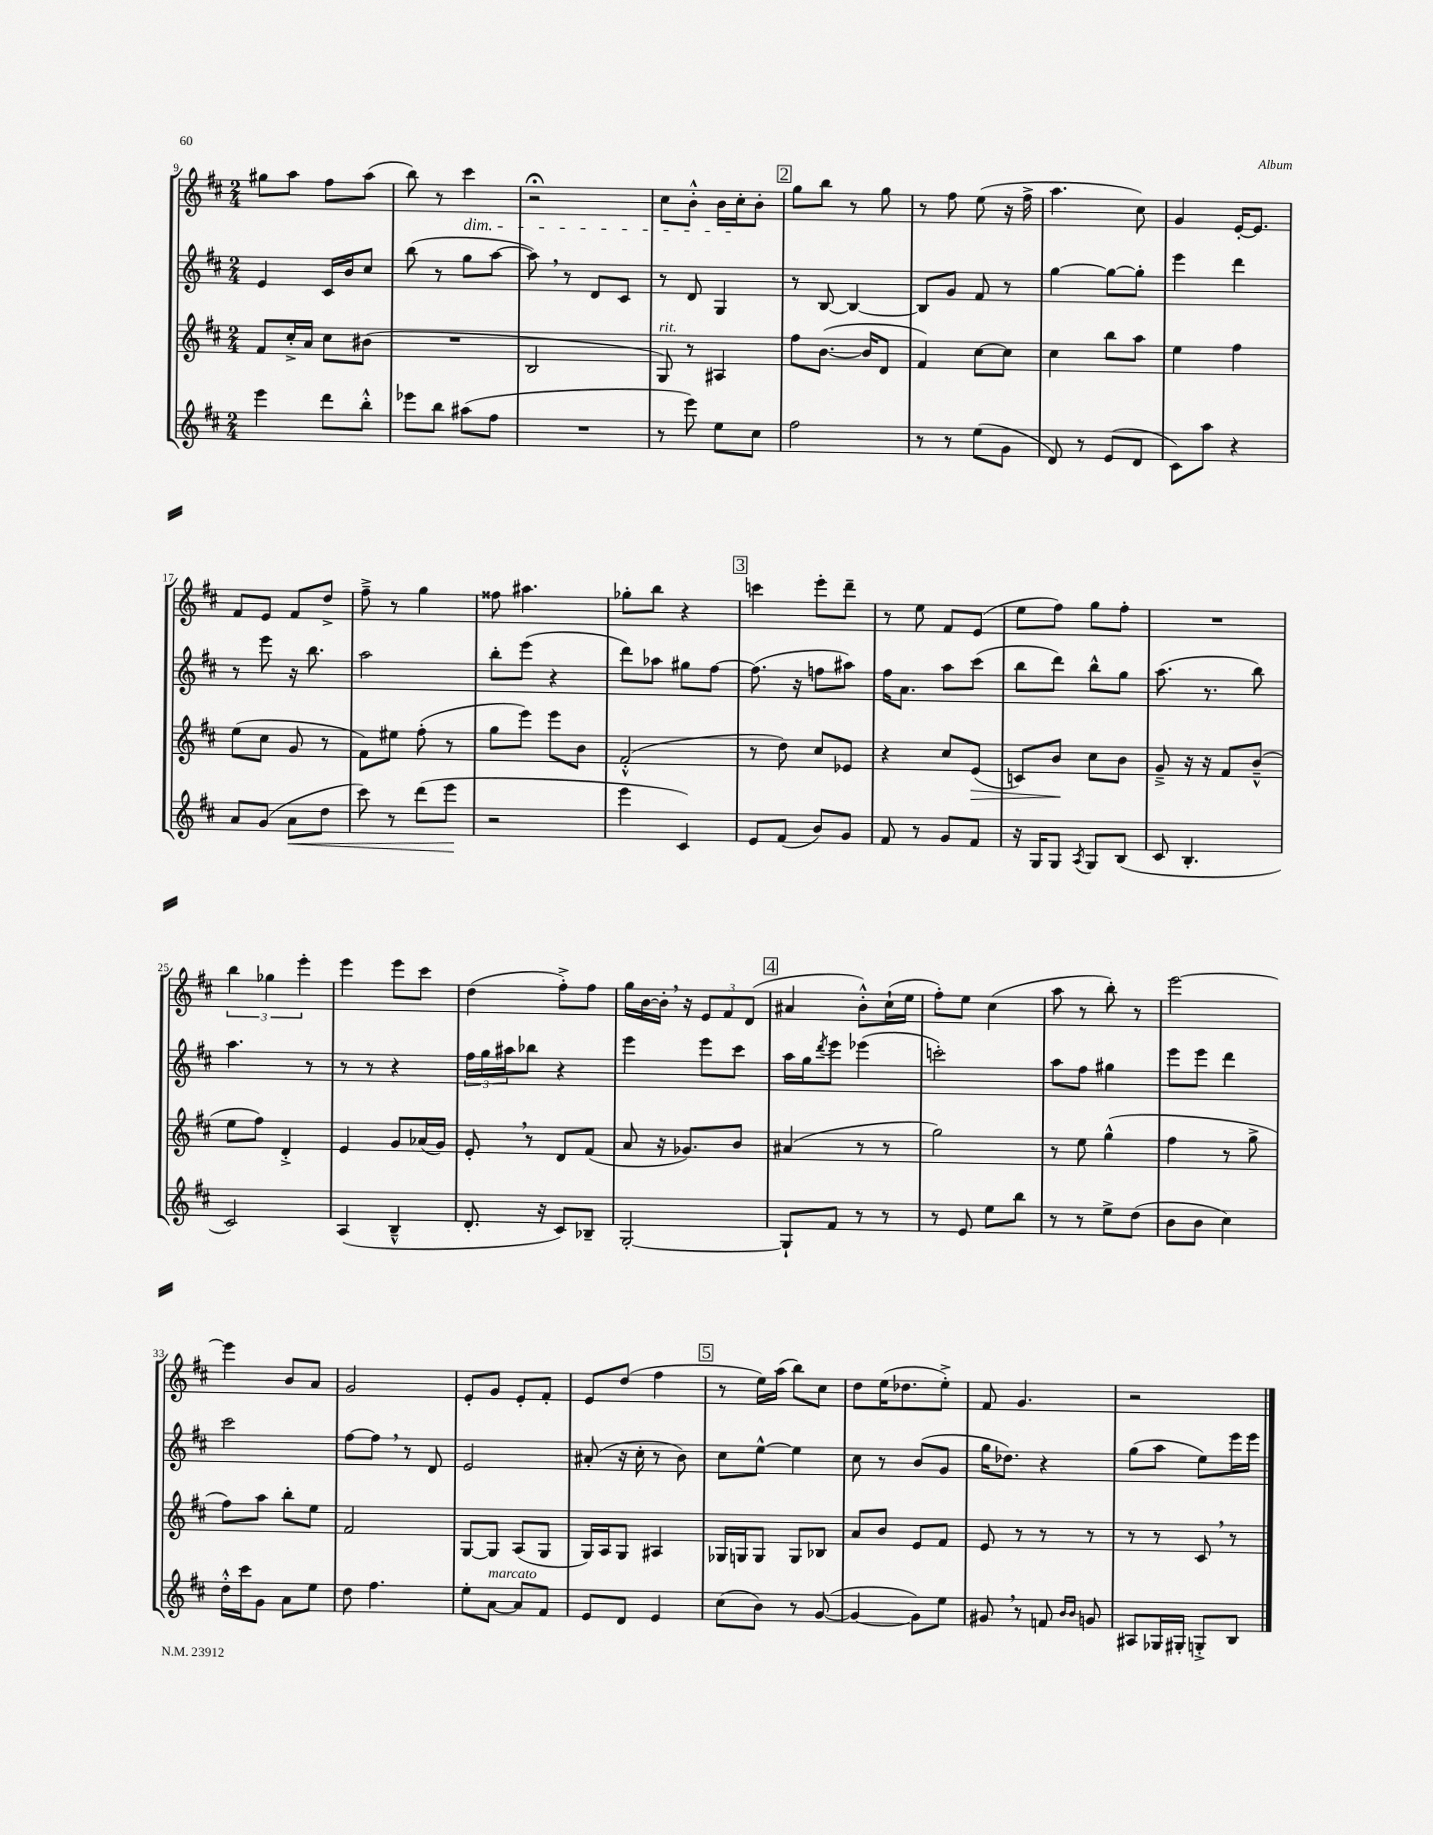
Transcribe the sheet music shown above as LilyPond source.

<<
\new StaffGroup <<
\new Staff = "s0" {
    \clef treble \key d \major \numericTimeSignature \time 2/4
    gis''8 a''8 fis''8 a''8( |
    b''8) r8 cis'''4\dim |
    r2\fermata |
    cis''8 b'8-.-^ b'16 cis''16-.\! b'8-. |
    \mark \markup { \box "2" } g''8 b''8 r8 g''8 |
    r8 fis''8 e''8( r16 fis''16-> |
    a''4. cis''8) |
    g'4 e'16~-. e'8. |
    fis'8 e'8 fis'8 d''8-> |
    fis''8---> r8 g''4 |
    fisis''8 ais''4. |
    ges''8-. b''8 r4 |
    \mark \markup { \box "3" } c'''4 e'''8-. d'''8-- |
    r8 e''8 fis'8 e'8( |
    e''8 fis''8) g''8 fis''8-. |
    R2 |
    \tuplet 3/2 { b''4 ges''4 e'''4-. } |
    e'''4 e'''8 cis'''8 |
    d''4( fis''8-.->) fis''8 |
    g''16 b'16~ b'16-. \breathe r16 \tuplet 3/2 { e'8 fis'8 d'8( } |
    \mark \markup { \box "4" } ais'4 b'8-.-^) cis''16-!( e''16 |
    fis''8-.) e''8 cis''4( |
    a''8 r8 b''8-.) r8 |
    e'''2~ |
    e'''4 b'8 a'8 |
    g'2 |
    e'8-. g'8 e'8-. fis'8-. |
    e'8 d''8( fis''4 |
    \mark \markup { \box "5" } r8 e''16) a''16( b''8) cis''8 |
    d''8 e''16( des''8. e''8-.->) |
    fis'8 g'4. |
    r2 \bar "|." |
}
\new Staff = "s1" {
    \clef treble \key d \major \numericTimeSignature \time 2/4
    e'4 cis'16 b'16 cis''8 |
    b''8( r8 g''8 a''8~ |
    a''8) \breathe r8 d'8 cis'8 |
    r8 d'8 g4 |
    \mark \markup { \box "2" } r8 b8~ b4~ |
    b8 g'8 fis'8 r8 |
    g''4~ g''8~ g''8-. |
    e'''4 d'''4 |
    r8 e'''8 r16 b''8. |
    a''2 |
    b''8-. e'''8( r4 |
    d'''8) aes''8 gis''8 fis''8~ |
    \mark \markup { \box "3" } fis''8.( r16 f''8 ais''8) |
    fis''16 a'8. a''8 cis'''8( |
    b''8 d'''8) b''8-^ g''8 |
    a''8.( r8. b''8) |
    a''4. r8 |
    r8 r8 r4 |
    \tuplet 3/2 { fis''16 g''16 ais''16 } bes''8 r4 |
    e'''4 e'''8 cis'''8 |
    \mark \markup { \box "4" } a''16 g''16 \acciaccatura { d'''8 } e'''8 ees'''4( |
    c'''2-.) |
    a''8 fis''8 gis''4 |
    e'''8 e'''8 d'''4 |
    cis'''2 |
    fis''8~ fis''8 \breathe r8 d'8 |
    e'2 |
    ais'8-.( r16 cis''16-. r8 b'8) |
    \mark \markup { \box "5" } cis''8 e''8~-^ e''4 |
    cis''8 r8 b'8( g'8 |
    g''16 des''8.) r4 |
    g''8( a''8 e''8) e'''16 e'''16 \bar "|." |
}
\new Staff = "s2" {
    \clef treble \key d \major \numericTimeSignature \time 2/4
    fis'8 cis''16-.-> a'16 cis''8 bis'8( |
    R2 |
    b2 |
    g8^\markup { \italic "rit." }) r8 ais4 |
    \mark \markup { \box "2" } fis''8 b'8.~( b'16 d'8 |
    fis'4) cis''8~ cis''8 |
    cis''4 b''8 a''8 |
    e''4 fis''4 |
    e''8( cis''8 g'8 r8 |
    fis'8) eis''8 fis''8-.( r8 |
    g''8 e'''8) e'''8 b'8 |
    fis'2-.-^( |
    \mark \markup { \box "3" } r8 d''8) cis''8 ees'8 |
    r4 cis''8 e'8\>( |
    c'8) b'8\! cis''8 b'8 |
    g'8---> r16 r16 fis'8 b'8---^( |
    e''8 fis''8) d'4-.-> |
    e'4 g'8 aes'16( g'16) |
    e'8-. \breathe r8 d'8 fis'8( |
    a'8 r16 ges'8.) b'8 |
    \mark \markup { \box "4" } ais'4( r8 r8 |
    g''2) |
    r8 e''8 g''4-^( |
    fis''4 r8 g''8-> |
    fis''8) a''8 b''8-. e''8 |
    fis'2 |
    g8~ g8 a8( g8 |
    g16) a16 g8 ais4 |
    \mark \markup { \box "5" } ges16 g16 g8 g8 bes8 |
    a'8 b'8 e'8 fis'8 |
    e'8 r8 r8 r8 |
    r8 r8 cis'8 \breathe r8 \bar "|." |
}
\new Staff = "s3" {
    \clef treble \key d \major \numericTimeSignature \time 2/4
    e'''4 d'''8 b''8-.-^ |
    ees'''8 b''8 ais''8( fis''8 |
    R2 |
    r8 e'''8) e''8 cis''8 |
    \mark \markup { \box "2" } fis''2 |
    r8 r8 e''8( g'8 |
    d'8) r8 e'8( d'8 |
    cis'8) a''8 r4 |
    a'8 g'8( a'8\< d''8 |
    cis'''8) r8 d'''8( e'''8\! |
    r2 |
    e'''4 cis'4) |
    \mark \markup { \box "3" } e'8 fis'8( b'8) g'8 |
    fis'8 r8 g'8 fis'8 |
    r16 g16 g8 \acciaccatura { a8 } g8 b8( |
    cis'8 b4.-. |
    cis'2) |
    a4( b4---^ |
    d'8.-. r16 cis'8) bes8-- |
    g2~-. |
    \mark \markup { \box "4" } g8-! fis'8 r8 r8 |
    r8 e'8 e''8 b''8 |
    r8 r8 e''8-> d''8( |
    b'8 b'8 cis''4) |
    d''16-.-^ cis'''16 g'8 a'8 e''8 |
    d''8 fis''4. |
    e''8-. a'8~^\markup { \italic "marcato" } a'8 fis'8 |
    e'8 d'8 e'4 |
    \mark \markup { \box "5" } cis''8( b'8) r8 g'8~( |
    g'4~ g'8) e''8 |
    gis'8 \breathe r8 f'8 \grace { b'16 b'16 } g'8 |
    ais8 ges16 gis16-. g8-.-> b8 \bar "|." |
}
>>
>>
\layout { \context { \Score currentBarNumber = #9 } }
